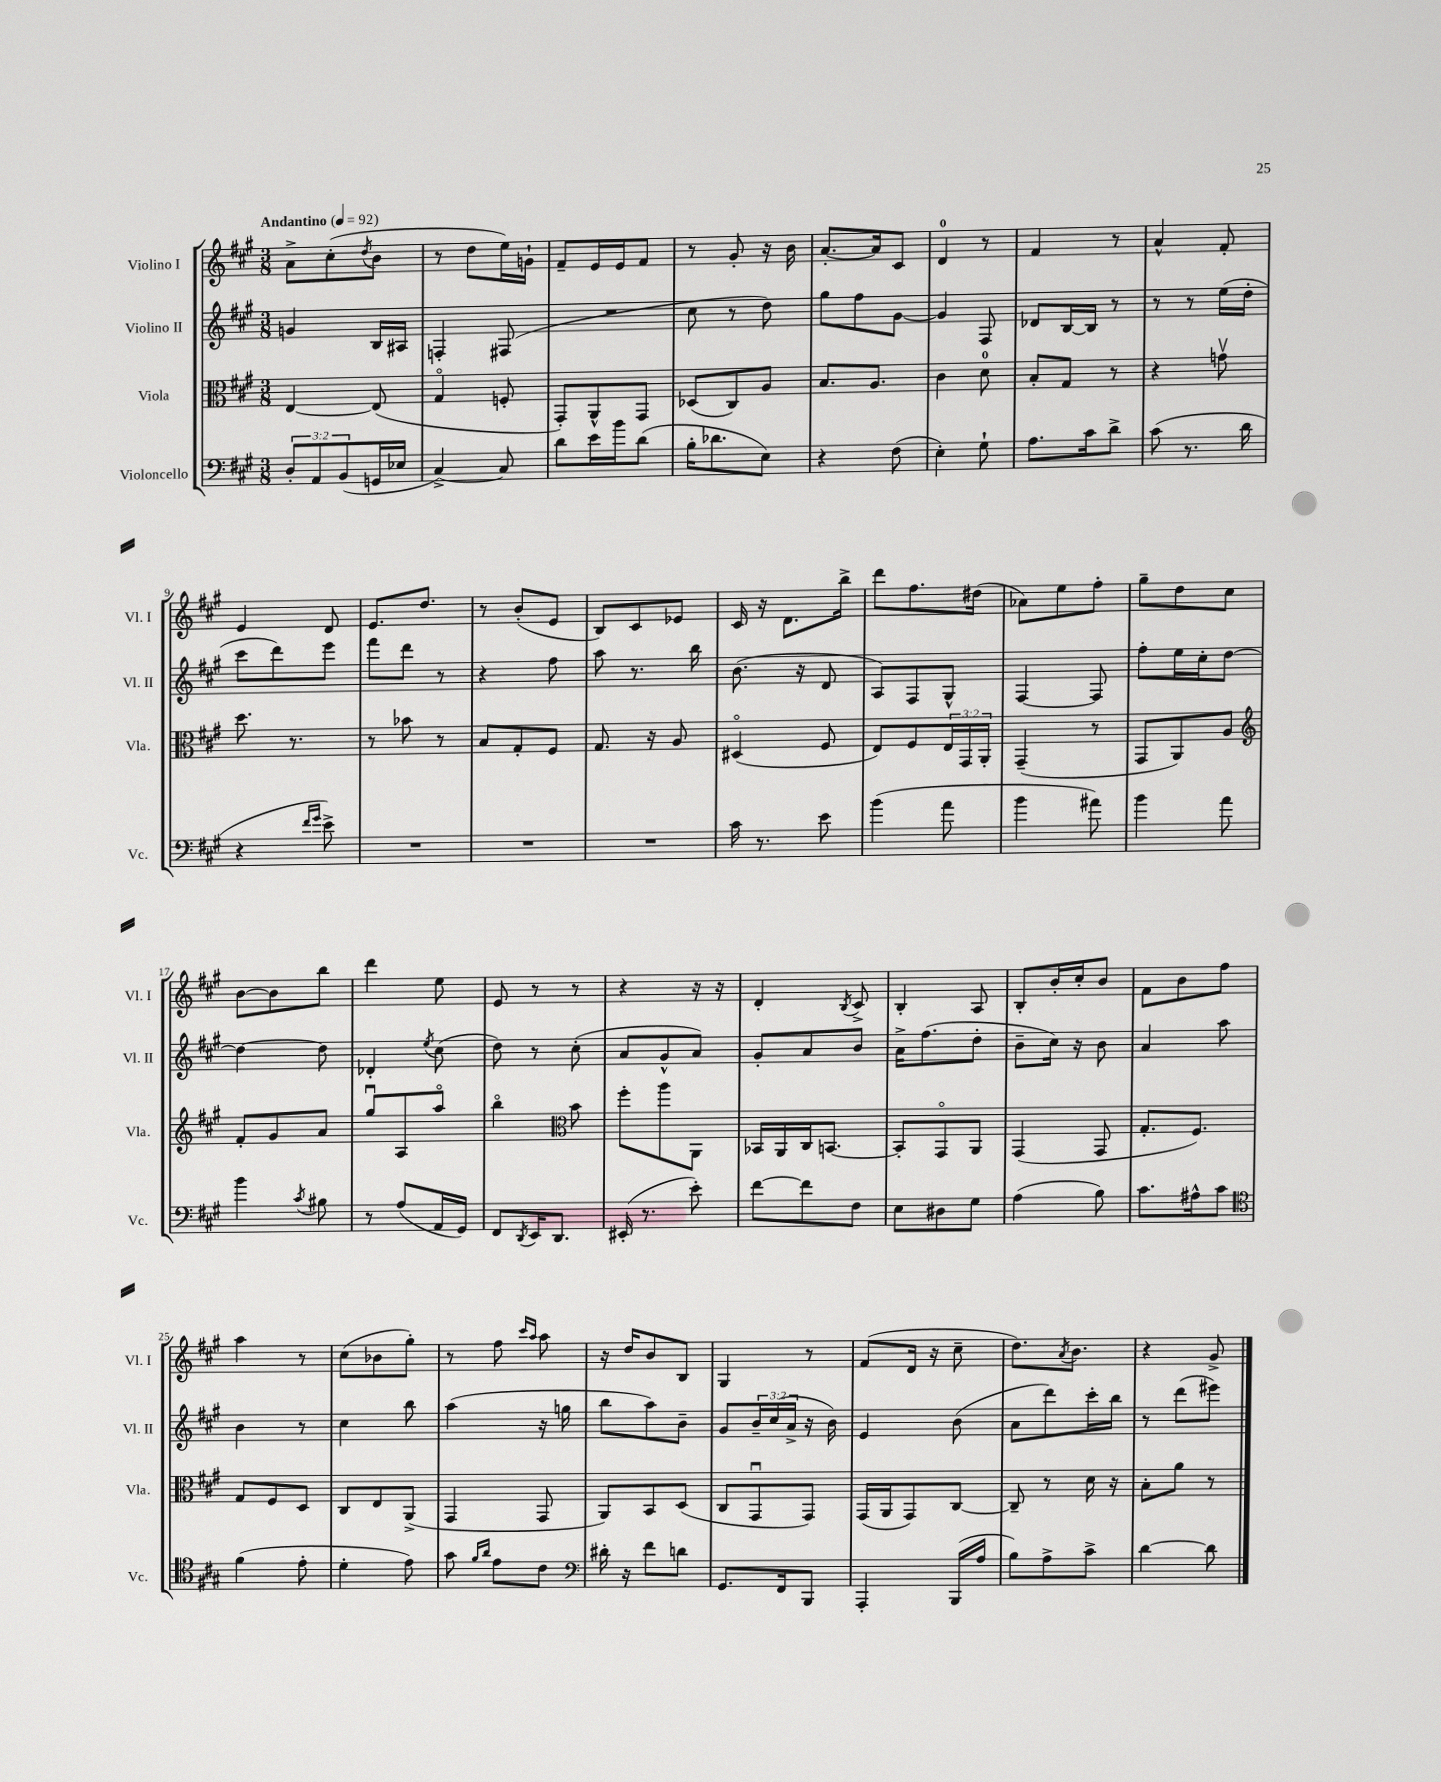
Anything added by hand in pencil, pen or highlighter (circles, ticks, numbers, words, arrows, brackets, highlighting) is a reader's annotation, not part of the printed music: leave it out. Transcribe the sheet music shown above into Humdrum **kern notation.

**kern	**kern	**kern	**kern
*part4	*part3	*part2	*part1
*staff4	*staff3	*staff2	*staff1
*I"Violoncello	*I"Viola	*I"Violino II	*I"Violino I
*I'Vc.	*I'Vla.	*I'Vl. II	*I'Vl. I
*clefF4	*clefC3	*clefG2	*clefG2
*k[f#c#g#]	*k[f#c#g#]	*k[f#c#g#]	*k[f#c#g#]
*M3/8	*M3/8	*M3/8	*M3/8
*MM92	*MM92	*MM92	*MM92
=1	=1	=1	=1
!	!	!	!LO:TX:a:B:t=Andantino
12D'/L	[4E/	4gn/	8a^\L
12AA/	.	.	.
.	.	.	(8cc#'\
(12BB/	.	.	.
.	.	.	8qdd/
16GGn/L	(8E/]	16B/LL	8b\J
16E-X/JJ	.	16A#X/JJ	.
=2	=2	=2	=2
[4C#^/)	4G#/	4Fn'/	8r
.	.	.	8dd\L
8C#/]	8Fn'/	(8F#X/	16ee\L)
.	.	.	16gn`\JJ
=3	=3	=3	=3
8d\L	8GG#'/L)	4.r	8f#~/L
16e\L	8AA^^/	.	16e/L
16b\J	.	.	16e/J
(8d\J	8GG#/J	.	8f#/J
=4	=4	=4	=4
16B'\KL	(8D-X/L	8cc#\	8r
8.d-X\	.	.	.
.	8C#/)	8r	8g#'/
8E\J)	8A/J	8dd\)	16r
.	.	.	16b\
=5	=5	=5	=5
4r	8.B/L	8gg#\L	[8.a'/L
.	.	8ff#\	.
.	8.A/J	.	16a/k]
(8F#\	.	[8g#\J	8c#/J
=6	=6	=6	=6
4E'\)	4c#\	4g#/]	4d/
8G#`\	8d\	8F#/	8r
=7	=7	=7	=7
8.A\L	8B'/L	8d-X/L	4f#/
.	8G#/J	[16B/L	.
16c#\k	.	16B/JJ]	.
8d^\J	8r	8r	8r
=8	=8	=8	=8
(8c#\	4r	8r	4a^^/
8.r	.	8r	.
.	8gnv\	(16ee\LL	8f#'/
16d\	.	16dd'\JJ	.
!!LO:LB:g=z
=9	=9	=9	=9
4r	8.dd\	8ccc#\L	4e/
.	.	8ddd\)	.
.	8.r	.	.
16qqf#/LL	.	.	.
16qqg#/JJ	.	.	.
8e^\)	.	8eee\J	8d/
=10	=10	=10	=10
4.r	8r	8fff#\L	8.e/L
.	8b-X\	8ddd\J	.
.	.	.	8.dd/J
.	8r	8r	.
=11	=11	=11	=11
4.r	8B/L	4r	8r
.	8G#'/	.	(8b'/L
.	8F#/J	8ff#\	8e/J
=12	=12	=12	=12
4.r	8.G#/	8aa\	8B/L)
.	.	8.r	8c#/
.	16r	.	.
.	8A/	.	8e-X/J
.	.	16bb\	.
=13	=13	=13	=13
16c#\	(4D#X/	(8.b\	16c#/
8.r	.	.	16r
.	.	.	8.d\L
.	.	16r	.
8e\	8F#/	8d/	.
.	.	.	16bb^\Jk
=14	=14	=14	=14
(4b\	8E/L)	8A/L)	8ddd\L
.	8F#/	8F#/	8.ff#\
8a\	24E/L	8G#^^/J	.
.	24GG#/	.	.
.	.	.	(16dd#X\Jk
.	24AA'/JJ	.	.
=15	=15	=15	=15
4b\	(4GG#~/	[4F#/	8a-X\L)
.	.	.	8ee\
8a#X\)	8r	8F#/]	8ff#'\J
=16	=16	=16	=16
4b\	8GG#/L	8ff#'\L	8gg#~\L
.	8AA/)	16ee\L	8dd\
.	.	16cc#'\J	.
8a\	8A/J	[8dd\J	8cc#\J
!!LO:LB:g=z
=17	=17	=17	=17
*	*clefG2	*	*
4b\	8f#'/L	4dd\_	[8b\L
.	8g#/	.	8b\]
8qc#/	.	.	.
8B#X\	8a/J	8dd\]	8bb\J
=18	=18	=18	=18
8r	8gg#u/L	4d-X'/	4ddd\
(8A/L	8A/	.	.
.	.	8qee/	.
16AA/L	8aa/J	(8cc#\	8ee\
16GG#/JJ)	.	.	.
=19	=19	=19	=19
8FF#/L	4bb\	8dd\)	8e/
8qDD/	.	.	.
16EE/K	.	8r	8r
8.DD/J	.	.	.
*	*clefC3	*	*
.	8b\	(8cc#'\	8r
=20	=20	=20	=20
(16EE#X'/	8ff#'\L	8a/L	4r
8.r	.	.	.
.	8aa\	8g#^^/	.
8e'\)	8AA\J	8a/J)	16r
.	.	.	16r
=21	=21	=21	=21
[8f#\L	16BB-X/LL	8g#'/L	4d'/
.	16AA/	.	.
8f#\]	16C#/J	8a/	.
.	[8.BBn/J	.	.
.	.	.	8qB/
8F#\J	.	8b/J	8c#^/
=22	=22	=22	=22
8E\L	8BB'/L]	16a^\KL	4B'/
.	.	(8.ff#\	.
8D#X\	8GG#/	.	.
8G#\J	8AA/J	8dd'\J	8A/
=23	=23	=23	=23
(4A\	(4GG#/	8b~\L	8B'/L
.	.	16cc#\Jk)	16b'/L
.	.	16r	16cc#'/J
8B\)	8GG#/	8b\	8b/J
=24	=24	=24	=24
8.c#\L	8.G#'/L	4a/	8f#\L
.	.	.	8b\
16A#X^^\k	8.F#/J)	.	.
8c#\J	.	8aa\	8ff#\J
!!LO:LB:g=z
=25	=25	=25	=25
*clefC4	*	*	*
(4f#\	8G#/L	4b\	4aa\
.	8F#/	.	.
8e'\	8D/J	8r	8r
=26	=26	=26	=26
4d'\	8C#/L	4cc#\	(8cc#\L
.	8E/	.	8b-X\
8e\)	(8AA^/J	8bb\	8gg#'\J)
=27	=27	=27	=27
8g#\	4GG#/	(4aa\	8r
16qqf#/LL	.	.	.
16qqa/JJ	.	.	.
8e\L	.	.	8ff#\
.	.	.	16qqccc#/LL
.	.	.	16qqaa/JJ
8c#\J	8GG#/	16r	8aa\
.	.	16ggn\	.
=28	=28	=28	=28
*clefF4	*	*	*
16d#X'\	8AA/L)	8bb\L	16r
16r	.	.	16dd/KL
8f#\L	8BB/	8aa\)	8b/
8dn\J	(8D/J	8b~\J	8B/J
=29	=29	=29	=29
8.GG#/L	8C#/L	8g#/L	4G#/
.	8GG#u/	24b~/L	.
.	.	(24cc#/	.
16FF#/k	.	.	.
.	.	24a^/JJ	.
8BBB/J	8GG#/J)	16r	8r
.	.	16b\)	.
=30	=30	=30	=30
4AAA'/	(16GG#/LL	4e/	(8f#/L
.	16AA/J	.	.
.	8GG#/)	.	16d/Jk
.	.	.	16r
(16BBB/LL	[8C#/J	(8b\	8cc#~\
16A/JJ	.	.	.
=31	=31	=31	=31
8B\L)	8C#~/]	8a\L	8.dd\L)
8A^\	8r	8ddd\)	.
.	.	.	8qa/
.	.	.	8.b\J
8c#^\J	16d\	16ccc#'\L	.
.	16r	16bb\JJ	.
=32	=32	=32	=32
[4d\	8B'\L	8r	4r
.	8a\J	(8ddd\L	.
8d\]	8r	8eee#X\J)	8g#^/
==	==	==	==
*-	*-	*-	*-
